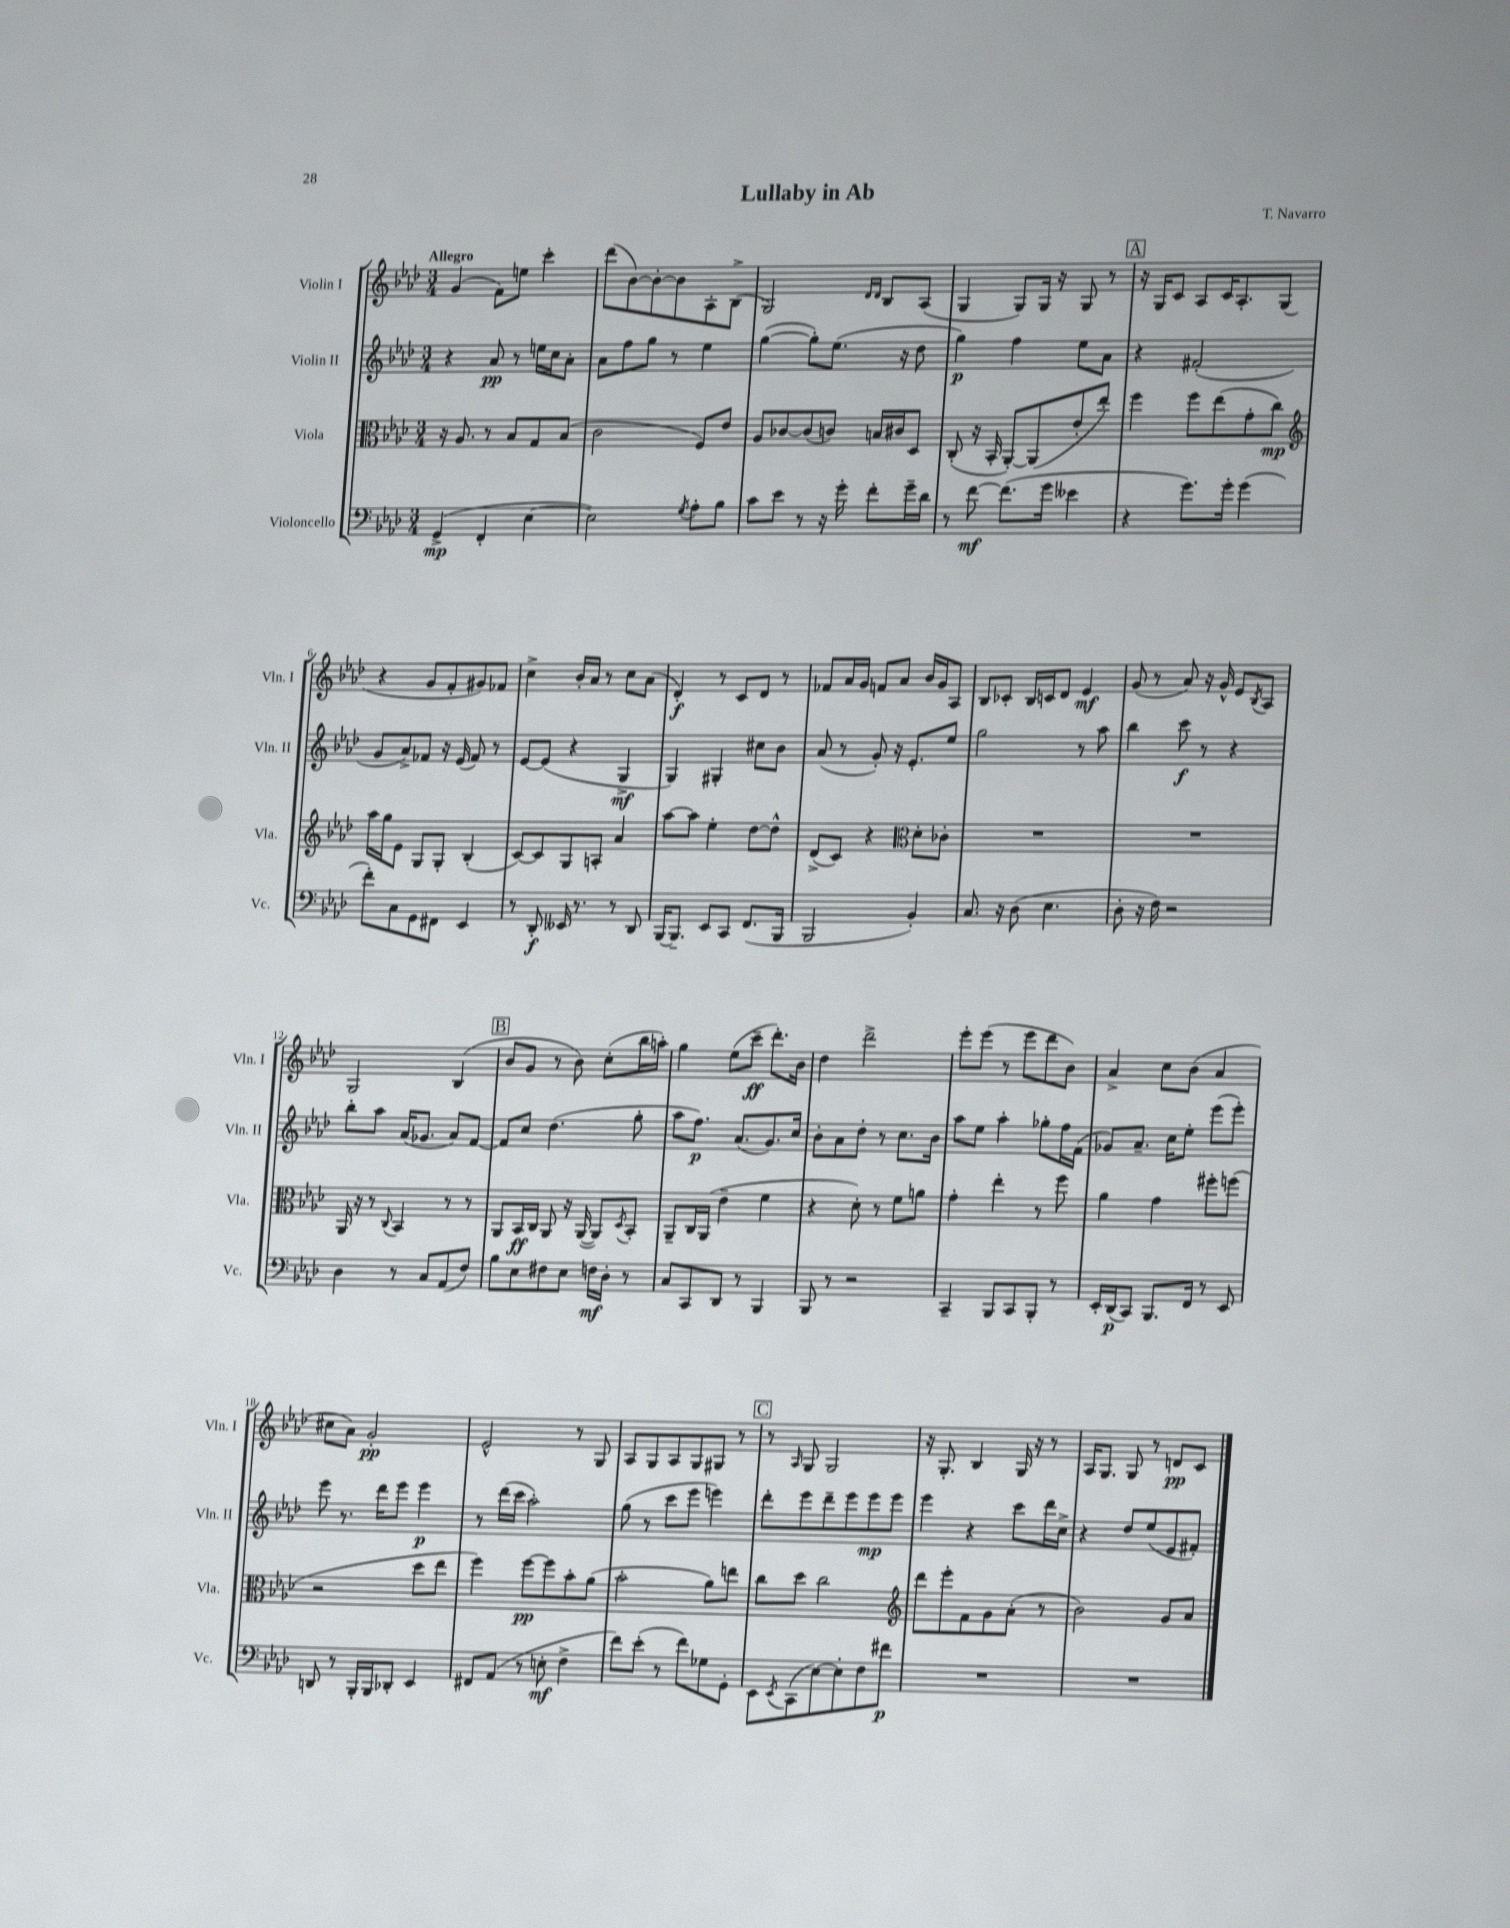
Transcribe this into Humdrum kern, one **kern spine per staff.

**kern	**kern	**kern	**kern
*staff4	*staff3	*staff2	*staff1
*clefF4	*clefC3	*clefG2	*clefG2
*k[b-e-a-d-]	*k[b-e-a-d-]	*k[b-e-a-d-]	*k[b-e-a-d-]
*M3/4	*M3/4	*M3/4	*M3/4
(4GG^/	16r	4r	(4g/
.	8.A-/	.	.
4FF'/	8r	8a-/	8f\L)
.	8B-/L	8r	8ee\J
[4E-\	8G/	16ee\LL	4ccc'\
.	.	16cc\J	.
.	(8B-/J	8a-'\J	.
=	=	=	=
2E-\])	2c\	8a-\L	(8ddd-\L
.	.	8ff\	[8b-\)
.	.	8gg\J	8b-'\_
.	.	8r	8b-\]
8qG/	.	.	.
8A-'\L	8F/L)	4ee-\	8A-'\
8B-\J	8e-/J	.	(8B-^\J
=	=	=	=
8c\L	8A-/L	([4gg\	2G/)
8e-\J	[8c-/	.	.
8r	(8c-/]	8gg'\]L)	.
16r	8c/J)	(8.ee-\J	.
16g'\	.	.	.
.	.	.	16qqd-/LL
.	.	.	16qqd-/JJ
8f'\L	16B/LL	.	8B-/L
.	16c#/J	16r	.
16g~\L	8D-/J	8dd-\	(8A-/J
16d-\JJ	.	.	.
=	=	=	=
8r	(8C'/	4gg\)	4G/
[8f\	16r	.	.
.	16BB-'/	.	.
(8.f\]L	[8AA-'/L)	4ff\	8G/L)
.	(8AA-/]	.	16G/Jk
16g\Jk	.	.	16r
4e--\	8e-'/	8ee-\L	8G/
.	8ee-'/J)	8a-\J	8r
=	=	=	=
4r	4ff\	4r	16r
.	.	.	16G/LK
.	.	.	8c/J
8.g\L)	8ff\L	(2f#'/	8A-/L
.	(8ee-\	.	16c/K
16g'\Jk	.	.	8.A-'/
(4g\	8g'\	.	.
.	8cc\J)	.	(8G/J
=	=	=	=
*	*clefG2	*	*
8f'\L)	16aa-\LL	8g/L	4r
.	16gg\J	.	.
8C\	8e-\J	8a-^/)	.
8GG\	8G/L	8f-/J	8g/L
8FF#\J	8G'/J	16r	8f'/
.	.	(16e-/	.
4EE-/	(4B-'/	8f-/)	8g#/)
.	.	8r	8f-/J
=	=	=	=
8r	[8c/L)	[8e-/L	4cc^\
8DD-'/	8c/]	(8e-/]J	.
16EE--/	8G/	4r	16b-'/LL
8.r	.	.	16a-/JJ
.	8A'/J	.	8r
8r	4a-/	4G^/	8cc\L
8DD-/	.	.	(8a-\J
=	=	=	=
[16BBB-/LK	[8aa-\L	4G/)	4d-'/)
8.BBB-~/]J	.	.	.
.	8aa-\]J	.	.
8EE-/L	4ee-'\	4G#'/	8r
8CC/J	.	.	8c/L
(8.FF/L	[8dd-\L	8cc#\L	8d-/J
.	8dd-^^\]J	8b-\J	8r
16BBB-/Jk	.	.	.
=	=	=	=
2BBB-/	(8d-^/L	(8a-/	8f-/L
.	8c/J)	8r	16a-/L
.	.	.	16g/JJ
.	4r	8g'/)	8f/L
.	.	16r	8a-/J
.	.	8.e-'/L	.
*	*clefC3	*	*
4BB-'/)	8d-'\L	.	16b-/LL
.	.	.	16g/J
.	8c-'\J	8ee-/J	8A-/J
=	=	=	=
8.C/	2.r	2gg\	8B-/L
.	.	.	8c-'/J
16r	.	.	.
(8D-\	.	.	16B-/LL
.	.	.	16c/J
4.E-\	.	.	8d-/J
.	.	8r	4e-/
.	.	8aa-\	.
=	=	=	=
8D-'\	2.r	4bb-\	(8g/
16r	.	.	8r
16F\)	.	.	.
2r	.	8ccc\	8a-/)
.	.	8r	16r
.	.	.	16g^^/
.	.	4r	8e-/L
.	.	.	8qB-/
.	.	.	8A-/J
=	=	=	=
4D-\	16AA-/	8bb-'\L	2G/
.	16r	.	.
.	8r	8aa-\J	.
.	8qqC/	.	.
8r	4BB-/	(16a-/LK	.
.	.	8.g-/J	.
8C/L	.	.	.
(8AA-/	8r	8a-/L)	(4B-/
8F/J)	8r	[8f/J	.
=	=	=	=
8B-\L	8AA-/L	8f/]L	8b-/L
8E-\	16BB-/L	8cc/J	8g/J
.	16C/JJ	.	.
8F#\	8AA-/	(4.dd-\	8r
8E-\J	16r	.	8b-\)
.	([16AA-/	.	.
16F\LL	8AA-/]L)	.	(8cc'\L
16D-'\JJ	.	.	.
.	8qD-/	.	.
8r	8BB-'/J	8gg'\	16bb-\L
.	.	.	16aa'\JJ)
=	=	=	=
8C/L	8AA-~/L	8aa-\L	4gg\
8CC/	16C/L	8.ff\J)	.
.	(16AA-/JJ	.	.
8DD-/J	4e-~\	.	(8ee-\L
.	.	(8.a-/L	.
8r	.	.	8ccc~\J
4BBB-/	4f\	8.g/)	8.ddd-'\L)
.	.	16cc/Jk	16b-\Jk
=	=	=	=
8BBB-/	4r	8b-'\L	4dd-\
8r	.	8a-\	.
2r	8d-'\)	8dd-'\J	2ddd-^\
.	8r	8r	.
.	8f\L	8.cc\L	.
.	8a\J	.	.
.	.	16b-\Jk	.
=	=	=	=
4CC~/	4g'\	8aa-\L	8eee-'\L
.	.	8ee-\J	(8eee-\J
8BBB-/L	4ee-'\	4aa-'\	8r
8CC/	.	.	8eee-\L
8BBB-'/J	8r	8gg-'\L	8ddd-\
8r	8ff\	16ff\L	8b-\J)
.	.	(16f\JJ	.
=	=	=	=
16EE-'/LL	4a-\	8g-/L)	4a-^/
(16DD-/J	.	.	.
8CC/J)	.	8.a-~/J	.
8.BBB-/L	4g\	.	8cc\L
.	.	16cc\LK	.
.	.	8ee-'\J	(8b-\J
16FF/Jk	.	.	.
8r	8ff#'\L	(8eee-\L	4a-/
8EE-/	(8ff\J	8eee-'\J)	.
=	=	=	=
8DD/	2r	8eee-\	8cc#\L
8r	.	8.r	8a-\J)
16BBB-'/LL	.	.	2g'/
16BBB-/J	.	16ddd-\LK	.
8DD-'/J	.	8eee-\J	.
4EE-/	8dd-\L	4eee-\	.
.	8ee-\J	.	.
=	=	=	=
8FF#/L	4ff\)	8r	2e-^^/
(8AA-/J	.	(16ddd-\LL	.
.	.	16ccc\JJ	.
8r	[8ff\L	2aa-'\)	.
8E'\	8ff\]	.	.
4F^\	8b-'\	.	8r
.	(8a-\J	.	8G/
=	=	=	=
8f\L)	2b-'\	(8gg\	8A-/L
(8e-'\J	.	8r	8G/
8r	.	8ccc\L	8A-/
8f\L)	.	8eee-\J	8G/
8G-\	8a-\L)	4eee\)	8G#/J
8GG'\J	8ee\J	.	8r
=	=	=	=
8EE-\L	8cc\L	8ddd-'\L	8r
8qEE-/	.	.	16qqA-/
(8CC\	8dd-\J	8eee-\	8G/
[8E-\)	2cc\	8ddd-~\	2G/
8E-'\]	.	8eee-\	.
8F\	.	8eee-\	.
8f#\J	.	8eee-\J	.
=	=	=	=
*	*clefG2	*	*
2.r	8ddd-\L	4eee-\	16r
.	.	.	8.G'/
.	8eee-'\	.	.
.	8f\	4r	4B-/
.	8g\	.	.
.	(8a-'\J	8ccc\L	16G/
.	.	.	16r
.	8r	16ddd-\L	8r
.	.	16cc^\JJ	.
=	=	=	=
2.r	2b-\)	4r	16A-/LK
.	.	.	8.G/J
.	.	8dd-/L	8G/
.	.	(8ee-/	8r
.	8g/L	8e-/	8d/L
.	8a-/J	8f#'/J)	8c/J
==	==	==	==
*-	*-	*-	*-
